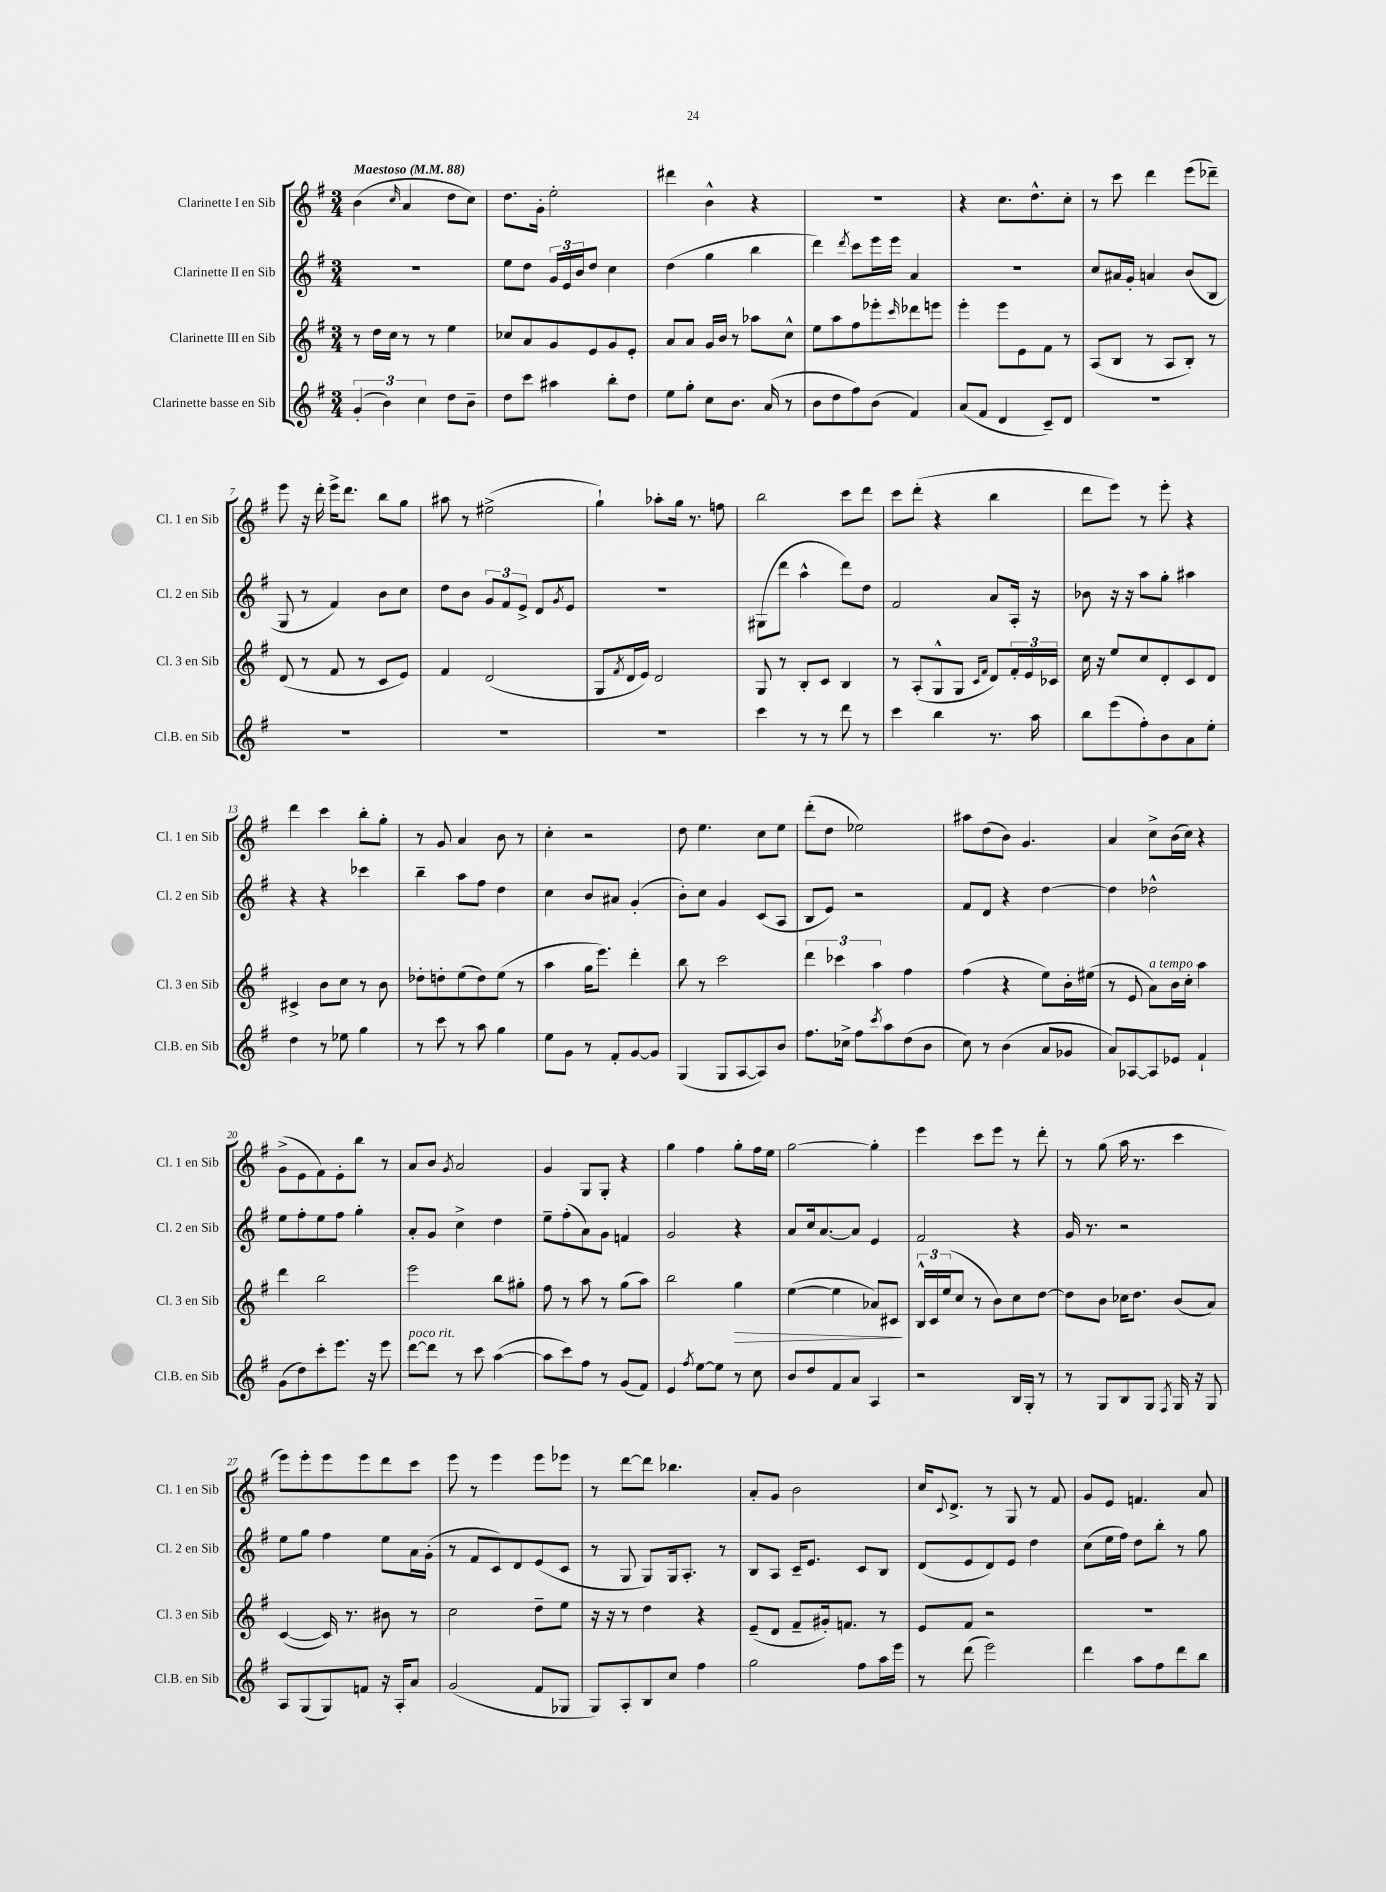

**kern	**kern	**dynam	**kern	**kern
*part4	*part3	*part3	*part2	*part1
*staff4	*staff3	*staff3	*staff2	*staff1
*I"Clarinette basse en Sib	*I"Clarinette III en Sib	*	*I"Clarinette II en Sib	*I"Clarinette I en Sib
*I'Cl.B. en Sib	*I'Cl. 3 en Sib	*	*I'Cl. 2 en Sib	*I'Cl. 1 en Sib
*clefG2	*clefG2	*	*clefG2	*clefG2
*k[f#]	*k[f#]	*	*k[f#]	*k[f#]
*M3/4	*M3/4	*	*M3/4	*M3/4
*MM88	*MM88	*	*MM88	*MM88
=1	=1	=1	=1	=1
!	!	!	!	!LO:TX:a:B:t=Maestoso
(6g'/	8r	.	2.r	(4b\
.	16dd\LL	.	.	.
6b\)	.	.	.	.
.	16cc\JJ	.	.	.
.	.	.	.	16qqcc/
.	8r	.	.	4a/
6cc\	.	.	.	.
.	8r	.	.	.
8dd\L	4ee\	.	.	8dd\L
8b~\J	.	.	.	8cc\J)
=2	=2	=2	=2	=2
8dd\L	8cc-X/L	.	8ee\L	8.dd\L
8ccc\J	8a/	.	8dd\J	.
.	.	.	.	16g'\Jk
4aa#X\	8g/	.	24g/LL	2ee'\
.	.	.	24e/	.
.	.	.	24b/J	.
.	8e/	.	8dd/J	.
8bb'\L	8g/	.	4cc\	.
8dd\J	8e'/J	.	.	.
=3	=3	=3	=3	=3
8ee\L	8a/L	.	(4dd\	4ddd#X\
8gg'\J	8a/J	.	.	.
8cc\L	16g/LL	.	4gg\	4b^^\
.	16b/JJ	.	.	.
8.b\J	8r	.	.	.
.	8aa-X\L	.	4bb\	4r
(16a/	.	.	.	.
8r	8cc^^\J	.	.	.
=4	=4	=4	=4	=4
8b\L	8ee\L	.	4ddd\)	2.r
8dd\	8aa\	.	.	.
.	.	.	8qddd/	.
8ff#\)	8ff#\	.	8ccc\L	.
(8b\J	8eee-X'\	.	16eee\L	.
.	.	.	16eee\JJ	.
.	16qqccc/	.	.	.
4f#/)	8ddd-X\	.	4a/	.
.	8eeen\J	.	.	.
=5	=5	=5	=5	=5
(8a/L	4eee'\	.	2.r	4r
8f#/J	.	.	.	.
4d/	8eee\L	.	.	8.cc\L
.	8e\	.	.	.
.	.	.	.	8.dd^^\
8c~/L)	8f#\J	.	.	.
8d/J	8r	.	.	8cc'\J
=6	=6	=6	=6	=6
2.r	(8A/L	.	8cc/L	8r
.	8B/J	.	16a#X/L	8ccc\
.	.	.	16g'/JJ	.
.	8r	.	4an/	4ddd\
.	8A/L	.	.	.
.	8B'/J)	.	(8b/L	(8eee\L
.	8r	.	8B/J	8ddd-X~\J)
!!LO:LB:g=z
=7	=7	=7	=7	=7
2.r	(8d/	.	8G/	8eee\
.	8r	.	8r	16r
.	.	.	.	16ddd'\
.	8f#/	.	4f#/)	16eee^\KL
.	.	.	.	8.ddd\J
.	8r	.	.	.
.	8c/L	.	8b\L	8bb\L
.	8e/J)	.	8cc\J	8gg\J
=8	=8	=8	=8	=8
2.r	4f#/	.	8dd\L	8aa#X\
.	.	.	8b\J	8r
.	(2d/	.	12g/L	(2ee#X^\
.	.	.	12f#/	.
.	.	.	12e^/J	.
.	.	.	8d/L	.
.	.	.	8qg/	.
.	.	.	8e/J	.
=9	=9	=9	=9	=9
2.r	8G/L	.	2.r	4gg`\)
.	8qf#/	.	.	.
.	16d/L	.	.	.
.	16e/JJ)	.	.	.
.	2d/	.	.	8aa-X'\L
.	.	.	.	16gg\Jk
.	.	.	.	8.r
.	.	.	.	8ffn\
=10	=10	=10	=10	=10
4ccc\	8G/	.	(8G#X\L	2bb\
.	8r	.	8ddd\J	.
8r	8B'/L	.	4aa^^\	.
8r	8c/J	.	.	.
8ddd\	4B/	.	8ddd\L)	8ccc\L
8r	.	.	8dd\J	8ddd\J
=11	=11	=11	=11	=11
4ccc\	8r	.	2f#/	8ccc\L
.	(8A'/L	.	.	(8ddd'\J
4bb\	8G^^/	.	.	4r
.	8G/J	.	.	.
.	16qqc/LL	.	.	.
.	16qqf#/JJ	.	.	.
8.r	8d/L)	.	8a/L	4bb\
.	24f#'/L	.	16A'/Jk	.
.	24e/	.	.	.
16aa\	.	.	16r	.
.	24c-X/JJ	.	.	.
=12	=12	=12	=12	=12
8bb\L	16cc\	.	8b-X\	8ddd\L
.	16r	.	.	.
(8eee\	8ee/L	.	16r	8eee\J)
.	.	.	16r	.
8ff#'\)	8cc/	.	8aa\L	8r
8b\	8d'/	.	8gg'\J	8eee'\
8a\	8c/	.	4aa#X\	4r
8ee'\J	8d/J	.	.	.
!!LO:LB:g=z
=13	=13	=13	=13	=13
4dd\	4c#X^/	.	4r	4ddd\
8r	8b\L	.	4r	4ccc\
8ee-X\	8cc\J	.	.	.
4gg\	8r	.	4ccc-X\	8bb'\L
.	8b\	.	.	8gg'\J
=14	=14	=14	=14	=14
8r	8dd-X'\L	.	4bb~\	8r
8ccc\	8ddn'\	.	.	8g/
8r	(8ee\	.	8aa\L	4a/
8aa\	8dd\)	.	8ff#\J	.
4gg\	(8ee\J	.	4dd\	8b\
.	8r	.	.	8r
=15	=15	=15	=15	=15
8ee\L	4aa\	.	4cc\	4cc'\
8g\J	.	.	.	.
8r	16gg\KL	.	8b/L	2r
.	8.eee\J)	.	.	.
8f#'/L	.	.	8a#X/J	.
[8g/	4ddd'\	.	(4g'/	.
8g/J]	.	.	.	.
=16	=16	=16	=16	=16
(4G/	8bb\	.	8b'\L)	8dd\
.	8r	.	8cc\J	4.ee\
8G/L	2ccc\	.	4g/	.
[8A/	.	.	.	.
8A/])	.	.	(8c/L	8cc\L
8b/J	.	.	8A/J	8ee\J
=17	=17	=17	=17	=17
8.ff#\L	6ddd\	.	8B/L	(8ddd'\L
.	.	.	8e/J)	8dd\J
.	6ccc-X\	.	.	.
16cc-X^\Jk	.	.	.	.
8ff#\L	.	.	2r	2ee-X\)
.	6aa\	.	.	.
8qccc/	.	.	.	.
8aa\	.	.	.	.
(8dd\	4ff#\	.	.	.
8b\J	.	.	.	.
=18	=18	=18	=18	=18
8cc\)	(4ff#\	.	8f#/L	8aa#X\L
8r	.	.	8d/J	(8dd\
(4b\	4r	.	4r	8b\J)
.	.	.	.	4.g/
8a/L	8ee\L)	.	[4dd\	.
8g-X/J	16b'\L	.	.	.
.	(16ee#X\JJ	.	.	.
=19	=19	=19	=19	=19
8a/L)	8r	.	4dd\]	4a/
[8A-X/	8e/	.	.	.
!	!LO:TX:a:i:t=a tempo	!	!	!
8A-/]	8a\L)	.	2dd-X^^\	8cc^\L
8e-X/J	16b\L	.	.	(16b\L
.	16cc'\JJ	.	.	16cc\JJ)
4f#`/	4aa\	.	.	4r
!!LO:LB:g=z
=20	=20	=20	=20	=20
(8g\L	4ddd\	.	8ee\L	(8g^\L
8dd\)	.	.	8ff#'\	8e\
8ccc'\	2bb\	.	8ee\	8f#\)
8.eee\J	.	.	8ff#\J	8e'\
.	.	.	4gg'\	8bb\J
16r	.	.	.	.
8eee\	.	.	.	8r
=21	=21	=21	=21	=21
!LO:TX:a:i:t=poco rit.	!	!	!	!
[8ddd\L	2eee\	.	8a'/L	8a/L
8ddd\J]	.	.	8g/J	8b/J
.	.	.	.	8qg/
8r	.	.	4cc^\	2a/
8ccc\	.	.	.	.
([4aa\	8bb\L	.	4dd\	.
.	8gg#X'\J	.	.	.
=22	=22	=22	=22	=22
8aa\L]	8ff#\	.	8ee~\L	4g/
8ccc\)	8r	.	(8ff#'\	.
8ff#\J	8aa\	.	8a\)	8G/L
8r	8r	.	8g\J	8G'/J
(8g/L	(8gg\L	.	4fn/	4r
8f#/J)	8aa\J)	.	.	.
=23	=23	=23	=23	=23
4e/	2bb\	.	2g/	4gg\
8qff#/	.	.	.	.
[8ee\L	.	.	.	4ff#\
8ee\J]	.	.	.	.
!	!	!LO:HP:b	!	!
8r	4gg\	>	4r	8gg'\L
8cc\	.	.	.	16ff#\L
.	.	.	.	16ee\JJ
=24	=24	=24	=24	=24
8b/L	([4ee\	.	8a/L	[2gg\
8dd/	.	.	16cc/k	.
.	.	.	[8.a/	.
8f#/	4ee\]	.	.	.
8a/J	.	.	8a/J]	.
4A/	8a-X/L)	.	4e/	4gg'\]
.	8c#X/J	.	.	.
.	.	]	.	.
=25	=25	=25	=25	=25
2r	24B^^/LL	.	2f#/	4eee\
.	24c/	.	.	.
.	(24ee/J	.	.	.
.	8cc/J	.	.	.
.	8r	.	.	8ccc\L
.	8b\L)	.	.	8eee\J
16B/LL	8cc\	.	4r	8r
16G'/JJ	.	.	.	.
8r	[8dd\J	.	.	8ddd'\
=26	=26	=26	=26	=26
8r	8dd\L]	.	16g/	8r
.	.	.	8.r	.
8G/L	8b\J	.	.	(8gg\
8B/	16cc-X\KL	.	2r	16aa\
.	8.dd\J	.	.	8.r
8G/J	.	.	.	.
8qF#/	.	.	.	.
16G/	(8b/L	.	.	4ccc\
16r	.	.	.	.
8G/	8a/J)	.	.	.
!!LO:LB:g=z
=27	=27	=27	=27	=27
8A/L	([4c/	.	8ee\L	8eee\L)
(8G/	.	.	8gg\J	8eee'\
8G/)	16c/])	.	4ff#\	8eee\
.	8.r	.	.	.
8fn/J	.	.	.	8eee\
16r	8b#X\	.	8ee\L	8ddd\
16A'/KL	.	.	.	.
8a/J	8r	.	16a\L	8ccc\J
.	.	.	(16g'\JJ	.
=28	=28	=28	=28	=28
(2g/	2cc\	.	8r	8eee\
.	.	.	8f#/L	8r
.	.	.	8c/)	4eee\
.	.	.	8d/	.
8f#/L	8dd~\L	.	(8e/	8eee\L
8G-X/J	8ee\J	.	8c/J	8eee-X\J
=29	=29	=29	=29	=29
8G/L)	16r	.	8r	8r
.	16r	.	.	.
8A'/	8r	.	8G/	[8ddd\L
8B/	4dd\	.	8G/L)	8ddd\J]
8cc/J	.	.	16G/k	4.bb-X\
.	.	.	8.A'/J	.
4ff#\	4r	.	.	.
.	.	.	8r	.
=30	=30	=30	=30	=30
2gg\	(8e~/L	.	8B/L	8a'/L
.	8d/J	.	8A/J	8g/J
.	8f#~/L	.	16c~/KL	2b\
.	.	.	8.e/J	.
.	16g#X'/k)	.	.	.
.	8.fn/J	.	.	.
8ff#\L	.	.	8c/L	.
16aa\L	8r	.	8B/J	.
16eee\JJ	.	.	.	.
=31	=31	=31	=31	=31
8r	8e/L	.	(8d/L	16cc/KL
.	.	.	.	8qqc/
.	.	.	.	8.d^/J
(8ddd\	8f#/J	.	8e/	.
2eee\)	2r	.	8d/)	8r
.	.	.	8e/J	8G/
.	.	.	4dd\	8r
.	.	.	.	8f#/
=32	=32	=32	=32	=32
4ddd\	2.r	.	(8cc\L	8g/L
.	.	.	16ee\L	8e/J
.	.	.	16ff#\JJ)	.
8aa\L	.	.	8dd\L	4.fn/
8ff#\	.	.	8bb'\J	.
8ddd\	.	.	8r	.
8bb\J	.	.	8gg\	8a/
==	==	==	==	==
*-	*-	*-	*-	*-
